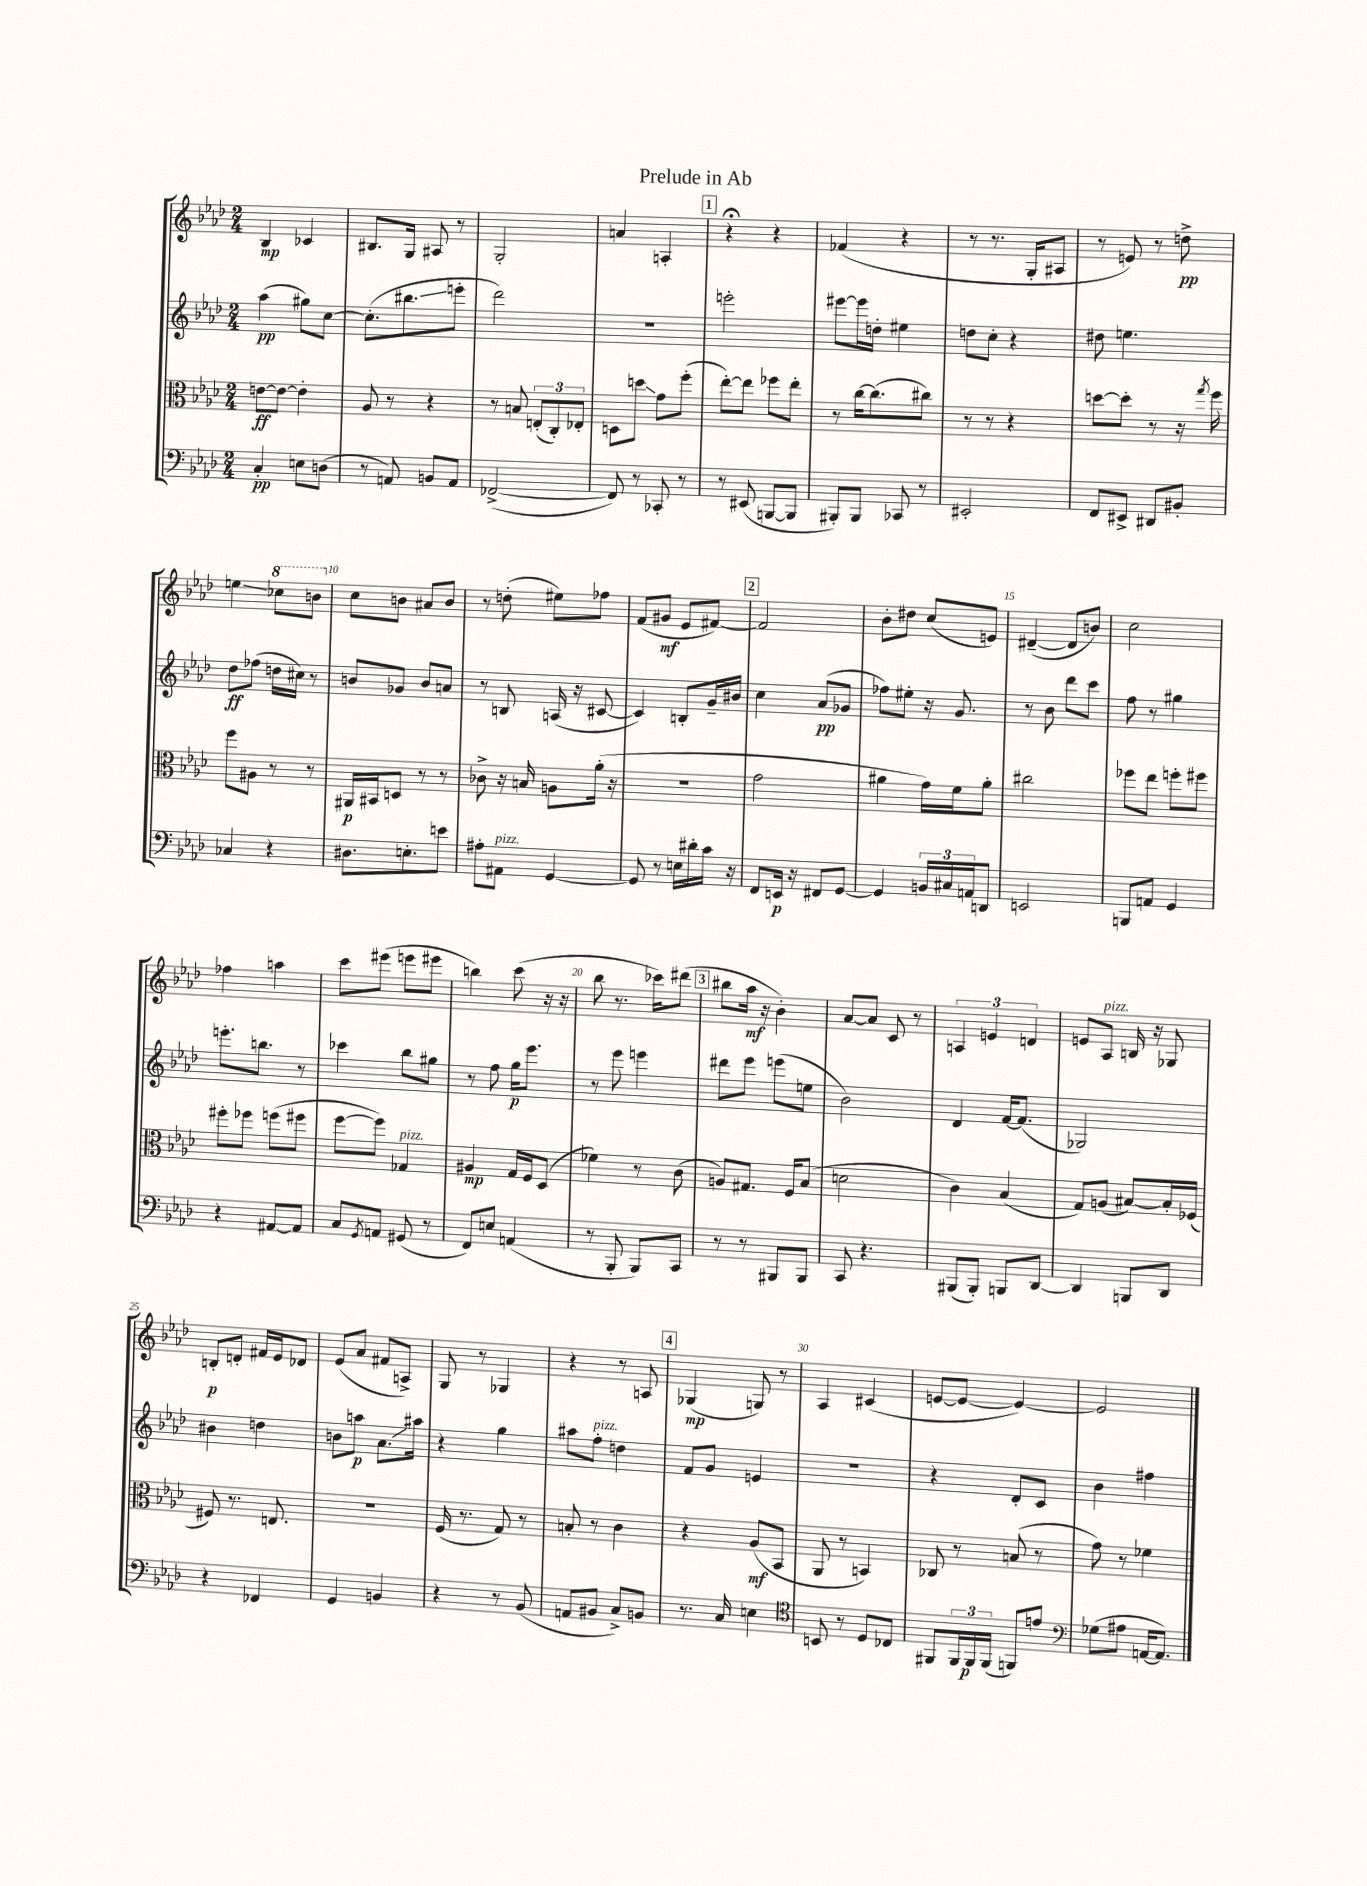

**kern	**kern	**kern	**kern
*staff4	*staff3	*staff2	*staff1
*clefF4	*clefC3	*clefG2	*clefG2
*k[b-e-a-d-]	*k[b-e-a-d-]	*k[b-e-a-d-]	*k[b-e-a-d-]
*M2/4	*M2/4	*M2/4	*M2/4
4C'	[8e	(4aa-	4B-
.	8e_	.	.
8E	4e']	8gg#)	4c-
(8D	.	[8cc	.
=	=	=	=
8r	8A-	(8.cc']	8.B#
8AA)	8r	.	.
.	.	8.bb#	16G
8BB	4r	.	8A#
8AA	.	8eee'	8r
=	=	=	=
([2FF-^	8r	2ddd-)	2G'
.	8B	.	.
.	(12E'	.	.
.	12C')	.	.
.	12E-'	.	.
=	=	=	=
8FF-])	8D	2r	4a
8r	8dd	.	.
8CC-'	8g	.	4A'
8r	(8ff'	.	.
=	=	=	=
8r	[8ee-')	2eee'	4r;
(8EE#	8ee-]	.	.
[8BBB	8ff-	.	4r
8BBB]	8ee-'	.	.
=	=	=	=
8BBB#')	8r	[8eee#	(4f-
8BBB#	[16cc	16eee#]	.
.	(8.cc]	16dd'	.
8CC-	.	4ee#	4r
8r	8cc#)	.	.
=	=	=	=
2EE#'	8r	8dd	8r
.	8r	8cc'	8.r
.	4r	4r	.
.	.	.	16G'
.	.	.	8A#
=	=	=	=
8FF	[8dd	8dd#	8r
8EE#^	8dd']	4.ee	8e)
8DD#	8r	.	8r
8BB#'	16r	.	8dd^
.	8qgg	.	.
.	16ff	.	.
=	=	=	=
4C-	8ff	8dd-	4ee
.	8A#	(8ff-	.
4r	8r	16dd	8ccc-
.	.	16cc#)	.
.	8r	8r	8bb
=	=	=	=
8.D#	16AA#	8b	8cc
.	16BB#	.	.
.	8D	8g-	8b
8.E'	.	.	.
.	8r	8b	8a#
8e	8r	8a	8b
=	=	=	=
8A#'	8c-^	8r	8r
8AA#	16r	8B	(8dd'
.	16B	.	.
[4GG	8A	(16A	8ee#)
.	.	16r	.
.	(16a-'	[8c#	8ff-
.	16r	.	.
=	=	=	=
8GG]	2r	4c#])	(8f
8r	.	.	8g#
16E	.	8B'	8e-
16d#'	.	.	.
16c	.	16g~	[8f#)
16r	.	16b#	.
=	=	=	=
8FF	2g	4cc	2f#]
16EE	.	.	.
16r	.	.	.
8FF#	.	(8a-	.
[8GG	.	8g-	.
=	=	=	=
4GG]	4a#	8ff-)	8b-'
.	.	8ee#'	8dd#
24BB	16g)	16r	(8cc
24C#	.	.	.
.	16f	8.g	.
24AA	.	.	.
8DD	8a#'	.	8e)
=	=	=	=
2EE	2cc#	8r	([4d#~
.	.	8b-	.
.	.	8ddd-	8d#]
.	.	8ccc	8b)
=	=	=	=
8BBB	8ff-	8ff	2cc
8AA	8ee-	8r	.
4GG	8ff'	4gg#	.
.	8ff#	.	.
=	=	=	=
4r	8ff#'	8.eee'	4ff-
.	8ff-	.	.
.	.	8.bb	.
[8AA#	(8ff	.	4aa
8AA#]	8ff#	8r	.
=	=	=	=
8C	[8ff	4ccc-	8ccc
8qGG	.	.	.
8AA	8ff])	.	(8eee#
(8GG#	4G-	8bb-	8eee
8r	.	8gg#	8eee#
=	=	=	=
8FF)	4A#	8r	4bb)
8E	.	8ff	.
(4AA	16G	16gg	(8ccc
.	16F	8.eee-	.
.	(8D-	.	16r
.	.	.	16r
=	=	=	=
8r	4f-)	8r	8bb-
8BBB-'	.	8eee-	8.r
8BBB-)	8r	4eee	.
.	.	.	16ccc-)
8CC	(8c	.	(8ddd#
=	=	=	=
8r	8A)	8ddd#	8bb#
8r	8.G#	8eee-	16aa-
.	.	.	16r
8BBB#	.	(8eee	4b-')
.	16F	.	.
8BBB#	(8B-	8ee	.
=	=	=	=
8CC	2d	2b-)	[8a-
4.r	.	.	8a-]
.	.	.	8c
.	.	.	8r
=	=	=	=
(8BBB#	4c)	4d-	6A
8BBB#')	.	.	.
.	.	.	6e
8BBB	(4B-	[16f	.
.	.	(8.f]	.
.	.	.	6d
[8DD-	.	.	.
=	=	=	=
4DD-]	8G)	2G-)	8e
.	(8A	.	8A-
8BBB	[8B#)	.	16B
.	.	.	16r
8DD-	16B#']	.	8G-
.	(16F-	.	.
=	=	=	=
4r	8F#)	4b#	8B'
.	8.r	.	8d'
4FF-	.	4dd	16f#
.	8.E	.	16e-
.	.	.	8d-
=	=	=	=
4GG	2r	8b	(8e-
.	.	8aa	8a-
4BB	.	8.a-	8f#
.	.	.	8A^)
.	.	16aa#	.
=	=	=	=
4r	(16F	4r	8G
.	8.r	.	.
.	.	.	8r
8r	8G)	4gg	4G-
(8BB-	8r	.	.
=	=	=	=
8AA	8B'	8aa#	4r
8BB#	8r	8ff'	.
8C^)	4c	4dd	8r
8BB	.	.	8A
=	=	=	=
8.r	4r	8f	(4G-
.	.	8g	.
16C	.	.	.
4E	(8A-	4e	8G)
.	8BB-	.	8r
=	=	=	=
*clefC4	*	*	*
8BB	8AA-	2r	4A-
8r	8r	.	.
8D-	4BB)	.	(4c#
8C-	.	.	.
=	=	=	=
8FF#	8C-	4r	[8e
24FF#	8r	.	8e_
24FF#	.	.	.
(24FF#	.	.	.
8FF)	(8B	8d-'	4e_)
8e	8r	8c	.
=	=	=	=
*clefF4	*	*	*
(8G-	8g)	4b-	2e]
8A#	8r	.	.
[16AA	4f-	4ff#	.
8.AA])	.	.	.
==	==	==	==
*-	*-	*-	*-
